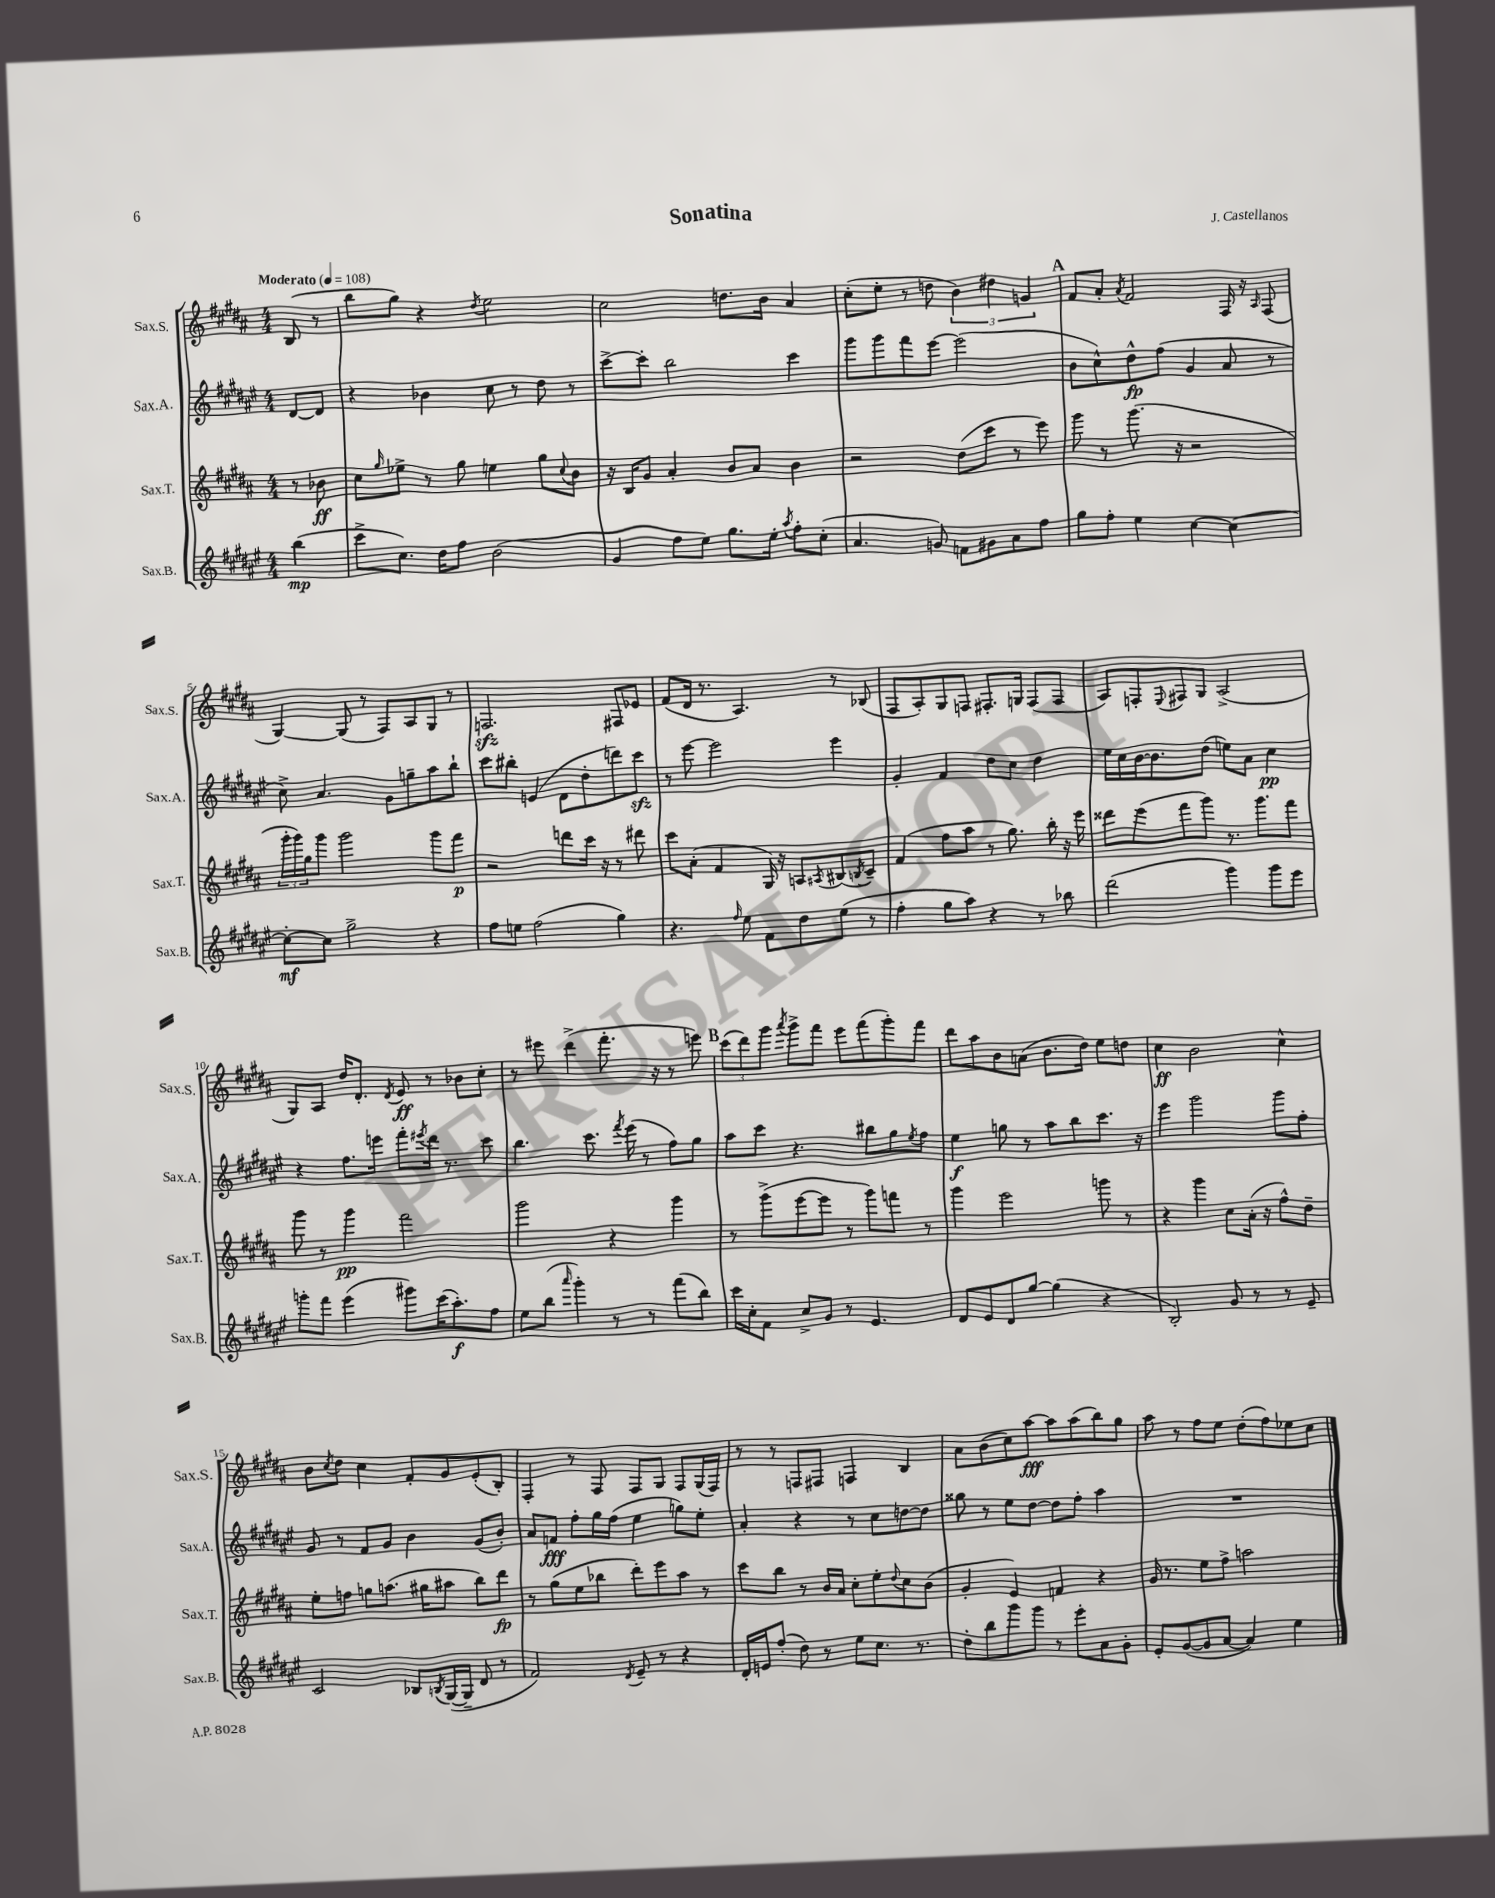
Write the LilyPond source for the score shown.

\header { title = "Sonatina" composer = "J. Castellanos" }
<<
\new StaffGroup <<
\new Staff = "s0" \with { instrumentName = "Sax.S." shortInstrumentName = "Sax.S." } {
    \clef treble \key b \major \numericTimeSignature \time 4/4 \partial 4 \tempo "Moderato" 4 = 108
    b8( r8 |
    b''8 gis''8) r4 \acciaccatura { dis''8 } e''2 |
    cis''2 d''8. b'16 ais'4 |
    cis''8-.( e''8-. r8 d''8 \tuplet 3/2 { b'4) dis''4 g'4 } |
    \mark \markup { \bold "A" } fis'8 ais'8-. \acciaccatura { ais'8 } fis'2 fis16 r16 \grace { ais16 } fis8( |
    gis4~) gis8( r8 fis8) ais8 gis8 r8 |
    f2.\sfz fis8 ees'8 |
    fis'8( dis'16 r8. ais4.) r8 bes8( |
    fis8 ais8-.) gis8 f8 fis8.-. g16 fis8( fis8 |
    ais8) f8-. \appoggiatura { e8 } fis8 gis8 ais2->( |
    gis8) ais8 dis''16 dis'8.-. \acciaccatura { dis'8 } e'8\ff r8 bes'8 cis''8-. |
    r8 eis'''8 dis'''4->( fis'''8.-. r16 r8 e'''8) |
    \mark \markup { \bold "B" } \tuplet 3/2 { cis'''8( dis'''8) gis'''8 } \acciaccatura { ais'''8 } gis'''8-> fis'''8 e'''8 fis'''8( gis'''8-.) fis'''8 |
    dis'''8 ais''8 b'8 a'8( b'8. dis''16) e''8 d''8 |
    cis''4\ff b'2 cis''4-^ |
    b'8 \acciaccatura { cis''8 } dis''8 cis''4 fis'8-. gis'8 e'8-.( b8-.) |
    fis4-. r8 fis8 fis8 gis8 fis8 gis16( fis16) |
    r8 r8 f8 fis8 f4 b4 |
    ais'8 b'8( cis''8) ais''8~\fff ais''8 ais''8( b''8) gis''8 |
    ais''8 r8 fis''8 e''8 dis''8-.( fis''8) ees''8 cis''8 \bar "|." |
}
\new Staff = "s1" \with { instrumentName = "Sax.A." shortInstrumentName = "Sax.A." } {
    \clef treble \key fis \major \numericTimeSignature \time 4/4 \partial 4
    dis'8~ dis'8 |
    r4 bes'4 cis''8 r8 dis''8 r8 |
    cis'''8~-> cis'''8-. b''2 cis'''4 |
    gis'''8 gis'''8 fis'''8 eis'''8~ eis'''2( |
    \mark \markup { \bold "A" } b'8 cis''8-^) dis''8-^\fp fis''8( gis'4 ais'8 r8 |
    cis''8->) ais'4. gis'8 g''8-- ais''8 b''8-! |
    cis'''8 bis''8-. e'4( dis'8 dis''8-. d'''8) cis'''8\sfz |
    r8 eis'''8~ eis'''2 eis'''4 |
    gis'4-. fis'4 dis''8 cis''8 dis''4 |
    eis''16 cis''16 b'16~ b'8. dis''8( e''8) ais'8 cis''4\pp |
    r4 fis''8. e'''16 fis'''8-. \acciaccatura { eis'''8 } dis'''16 r8. cis'''8 |
    b''4. cis'''8. \acciaccatura { fis'''8 } eis'''16( r8 fis''8) gis''8 |
    \mark \markup { \bold "B" } ais''8 cis'''8 r4. bis''8 gis''8 \acciaccatura { eis''8 } fis''8 |
    eis''4\f g''8 r8 ais''8 b''8 cis'''8. r16 |
    eis'''4 gis'''2 gis'''8 fis''8-. |
    gis'8 r8 fis'8 gis'8 b'4 gis'8( b'8-.) |
    ais'8 f'8\fff fis''8-. gis''16 fis''16( eis''4 g''8) eis''8-. |
    ais'4-. r4 r8 cis''8 d''8~ d''8 |
    gisis''8 r8 eis''8 dis''8~ dis''8 fis''8-. ais''4 |
    R1 \bar "|." |
}
\new Staff = "s2" \with { instrumentName = "Sax.T." shortInstrumentName = "Sax.T." } {
    \clef treble \key b \major \numericTimeSignature \time 4/4 \partial 4
    r8 bes'8\ff |
    cis''8 \grace { gis''16 } ees''8-> r8 gis''8 e''4 gis''8 \appoggiatura { cis''8 } b'8 |
    r16 b16 gis'8 ais'4-. b'8 ais'8 b'4 |
    r2 dis''8( cis'''8 r8 e'''8) |
    \mark \markup { \bold "A" } gis'''8 r8 gis'''8.( r16 r2 |
    \tuplet 3/2 { gis'''16-. gis'''16) gis''16 } gis'''8 gis'''2 gis'''8 fis'''8\p |
    r2 d'''8 cis'''16 r16 r8 dis'''8 |
    cis'''8 ais'8-.( fis'4 gis16) r16 a8 \acciaccatura { ais8 } bis8( \acciaccatura { b8 } cis'8--) |
    fis'4( fis''8 ais''8 r8 gis''8.) b''16-. r16 e'''16 |
    disis'''8 e'''8( fis'''8 gis'''8) r8. gis'''8. fis'''8 |
    gis'''8 r8 gis'''4\pp fis'''2 |
    gis'''2 r4 gis'''4 |
    \mark \markup { \bold "B" } r8 gis'''8->( e'''8~ e'''8 r8 gis'''8) f'''8 r8 |
    gis'''4 e'''2 g'''8 r8 |
    r4 gis'''4 cis''8 ais'16-.( r16 fis''8-^) dis''8-- |
    e''8-. f''8 g''8 a''8.( gis''16 ais''8 b''8) dis'''8\fp |
    r8 gis''8( e''8 bes''8 dis'''8-.) e'''8 ais''8 r8 |
    cis'''8 b''8 r8 b'16 ais'16 cis''8-. e''8-. \appoggiatura { dis''8 } cis''8 b'8( |
    gis'4-. e'4) f'4 r4 |
    gis'16 r8. e''8 fis''8-> a''2 \bar "|." |
}
\new Staff = "s3" \with { instrumentName = "Sax.B." shortInstrumentName = "Sax.B." } {
    \clef treble \key fis \major \numericTimeSignature \time 4/4 \partial 4
    b''4\mp( |
    cis'''8-> cis''8.) dis''16 fis''8 b'2( |
    gis'4 fis''8 eis''8) gis''8. eis''16-. \acciaccatura { ais''8 } fis''8-. cis''8-.( |
    ais'4. g'8) f'8 gis'8 ais'8 fis''8 |
    \mark \markup { \bold "A" } gis''8 fis''8-. eis''4 cis''4~ cis''4~ |
    cis''8~-.\mf cis''8 gis''2-> r4 |
    fis''8 e''8 fis''2( gis''4) |
    r4. \grace { fis''16 } eis''8 fis'8 dis''8 eis''8( r8 |
    fis''4-. gis''8 ais''8) r4 r8 bes''8 |
    dis'''2( gis'''4) gis'''8 eis'''8 |
    g'''8-. fis'''8 eis'''4( gis'''8) cis'''16( ais''8.-.\f) fis''8 |
    eis''8 b''8( \grace { ais'''16 } gis'''4-.) r8 r8 fis'''8( b''8) |
    \mark \markup { \bold "B" } cis'''16 cis''16-. fis'8 cis''8-> gis'8 r8 eis'4. |
    dis'8 eis'8 dis'8 gis''8~ gis''4( r4 |
    b2-.) gis'8 r8 r8 eis'8-- |
    cis'2 bes8 \acciaccatura { b8 } gis16~( gis16-- dis'8 r8 |
    fis'2) \acciaccatura { dis'8 } eis'8-- r8 r4 |
    dis'16-. e'16 fis''8-.( dis''8) r8 eis''8 cis''8. r8. |
    dis''8-. b''8 gis'''8 gis'''8 r8 eis'''8-. ais'8 gis'8-. |
    eis'8-. gis'8~( gis'8 ais'8~ ais'4) eis''4 \bar "|." |
}
>>
>>
